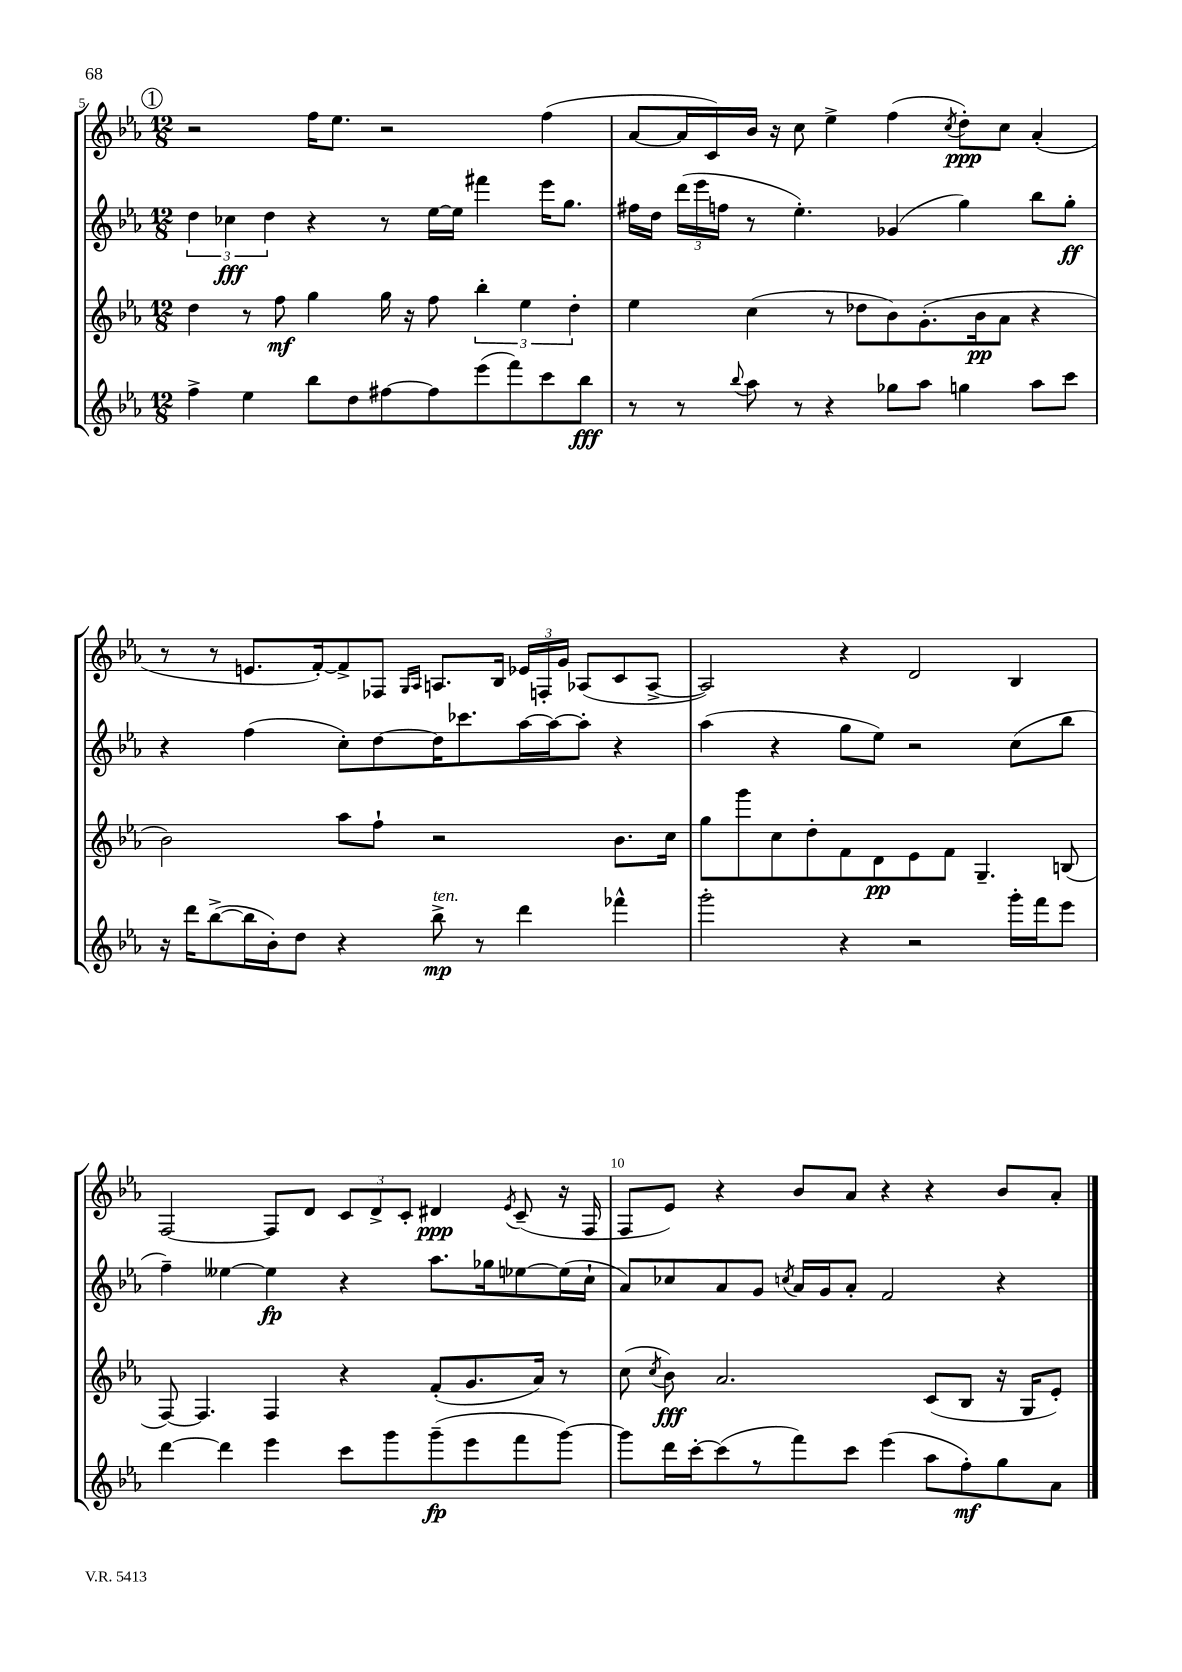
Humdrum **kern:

**kern	**kern	**kern	**kern
*staff4	*staff3	*staff2	*staff1
*clefG2	*clefG2	*clefG2	*clefG2
*k[b-e-a-]	*k[b-e-a-]	*k[b-e-a-]	*k[b-e-a-]
*M12/8	*M12/8	*M12/8	*M12/8
4ff^	4dd	6dd	2r
.	.	6cc-	.
4ee-	8r	.	.
.	.	6dd	.
.	8ff	.	.
8bb-	4gg	4r	16ff
.	.	.	8.ee-
8dd	.	.	.
[8ff#	16gg	8r	2r
.	16r	.	.
8ff#]	8ff	[16ee-	.
.	.	16ee-]	.
(8eee-	6bb-'	4fff#	.
8fff)	.	.	.
.	6ee-	.	.
8ccc	.	16eee-	(4ff
.	.	8.gg	.
.	6dd'	.	.
8bb-	.	.	.
=	=	=	=
8r	4ee-	16ff#	[8a-
.	.	16dd	.
8r	.	(24ddd	16a-]
.	.	24eee-	.
.	.	.	16c)
.	.	24ff	.
8qqbb-	.	.	.
8aa-	(4cc	8r	16b-
.	.	.	16r
8r	.	4.ee-')	8cc
4r	8r	.	4ee-^
.	8dd-	.	.
8gg-	8b-)	(4g-	(4ff
8aa-	(8.g'	.	.
.	.	.	8qcc
4gg	.	4gg)	8dd')
.	16b-	.	.
.	8a-	.	8cc
8aa-	4r	8bb-	(4a-'
8ccc	.	8gg'	.
=	=	=	=
16r	2b-)	4r	8r
16ddd	.	.	.
([8bb-^	.	.	8r
16bb-]	.	(4ff	8.e
16b-')	.	.	.
8dd	.	.	.
.	.	.	[16f')
4r	8aa-	8cc')	8f^]
.	8ff`	[8dd	8F-
.	.	.	16qqG
.	.	.	16qqA-
8bb-^	2r	16dd]	8.A
.	.	8.ccc-	.
8r	.	.	.
.	.	.	16B-
4ddd	.	[16aa-	24e-
.	.	.	24F'
.	.	16aa-_	.
.	.	.	24g
.	.	8aa-']	(8A-
4fff-^^	8.b-	4r	8c
.	.	.	[8A-^
.	16cc	.	.
=	=	=	=
2ggg'	8gg	(4aa-	2A-])
.	8ggg	.	.
.	8cc	4r	.
.	8dd'	.	.
4r	8f	8gg	4r
.	8d	8ee-)	.
2r	8e-	2r	2d
.	8f	.	.
.	4.G~	.	.
16ggg'	.	(8cc	4B-
16fff	.	.	.
8eee-	(8B	8bb-	.
=	=	=	=
[4ddd	[8F)	4ff~)	[2F
.	4.F]	.	.
4ddd]	.	[4ee--	.
4eee-	4F	4ee--]	8F]
.	.	.	8d
8ccc	4r	4r	12c
.	.	.	12d^
8ggg	.	.	.
.	.	.	12c'
(8ggg~	(8f'	8.aa-	4d#
8eee-	8.g	.	.
.	.	16gg-	.
.	.	.	8qe-
8fff	.	[8ee-	(8c~
.	16a-)	.	.
[8ggg)	8r	(16ee-]	16r
.	.	16cc`	16F
=	=	=	=
8ggg]	(8cc	8a-)	8F
.	8qcc	.	.
16ddd	8b-)	8cc-	8e-)
[16ccc'	.	.	.
(8ccc]	2.a-	8a-	4r
8r	.	8g	.
.	.	8qcc	.
8fff)	.	16a-	8b-
.	.	16g	.
8ccc	.	8a-'	8a-
(4eee-	.	2f	4r
8aa-	(8c	.	4r
8ff')	8B-	.	.
8gg	16r	4r	8b-
.	16G	.	.
8a-	8e-')	.	8a-'
==	==	==	==
*-	*-	*-	*-
